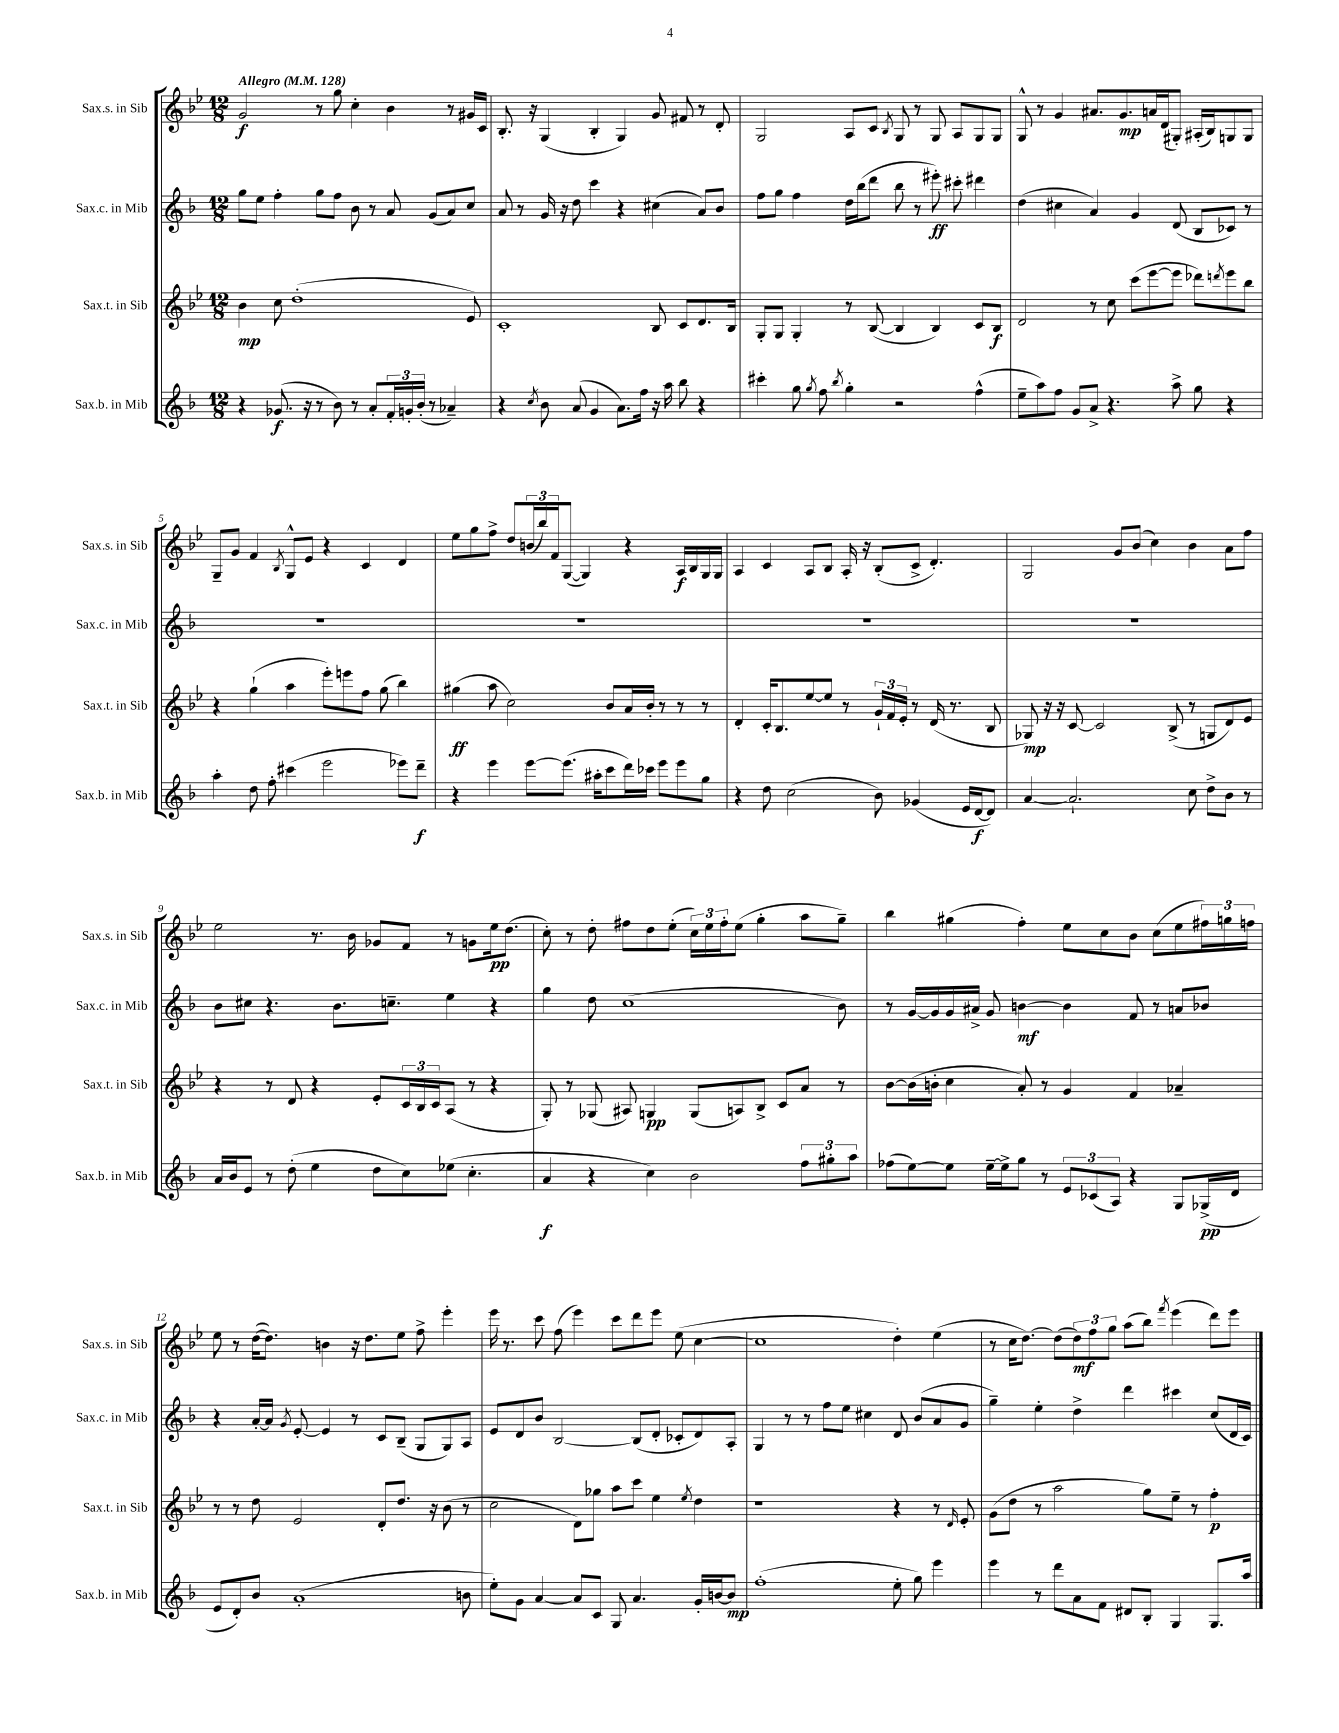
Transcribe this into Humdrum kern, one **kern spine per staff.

**kern	**dynam	**kern	**dynam	**kern	**dynam	**kern	**dynam
*part4	*part4	*part3	*part3	*part2	*part2	*part1	*part1
*staff4	*staff4	*staff3	*staff3	*staff2	*staff2	*staff1	*staff1
*I"Sax.b. in Mib	*	*I"Sax.t. in Sib	*	*I"Sax.c. in Mib	*	*I"Sax.s. in Sib	*
*I'Sax.b. in Mib	*	*I'Sax.t. in Sib	*	*I'Sax.c. in Mib	*	*I'Sax.s. in Sib	*
*clefG2	*	*clefG2	*	*clefG2	*	*clefG2	*
*k[b-]	*	*k[b-e-]	*	*k[b-]	*	*k[b-e-]	*
*M12/8	*	*M12/8	*	*M12/8	*	*M12/8	*
*MM128	*	*MM128	*	*MM128	*	*MM128	*
=1	=1	=1	=1	=1	=1	=1	=1
!	!	!	!	!	!	!LO:TX:a:B:t=Allegro	!
4r	.	4b-\	mp	8gg\L	.	2g/	f
.	.	.	.	8ee\J	.	.	.
(8.g-X/	f	8cc\	.	4ff'\	.	.	.
.	.	(1dd'	.	.	.	.	.
16r	.	.	.	.	.	.	.
8r	.	.	.	8gg\L	.	8r	.
8b-\)	.	.	.	8ff\J	.	8gg\	.
8r	.	.	.	8b-\	.	4cc'\	.
8a'/L	.	.	.	8r	.	.	.
24f'/L	.	.	.	8a/	.	4b-\	.
24gn'/	.	.	.	.	.	.	.
(24b-'/JJ	.	.	.	.	.	.	.
8r	.	.	.	(8g/L	.	.	.
4a-X~/)	.	.	.	8a/)	.	8r	.
.	.	8e-/)	.	8cc/J	.	16g#X/LL	.
.	.	.	.	.	.	16c/JJ	.
=2	=2	=2	=2	=2	=2	=2	=2
4r	.	1c'	.	8a/	.	8.B-'/	.
.	.	.	.	8r	.	.	.
.	.	.	.	.	.	16r	.
8qcc/	.	.	.	.	.	.	.
8b-\	.	.	.	16g/	.	(4G/	.
.	.	.	.	16r	.	.	.
(8a/	.	.	.	8dd\	.	.	.
4g/	.	.	.	4ccc\	.	4B-'/	.
8.a\L)	.	.	.	4r	.	4G/)	.
16ff\Jk	.	.	.	.	.	.	.
16r	.	8B-/	.	(4cc#X\	.	8g/	.
16aa\	.	.	.	.	.	.	.
8bb-\	.	8c/L	.	.	.	8f#X/	.
4r	.	8.d/	.	8a/L)	.	8r	.
.	.	.	.	8b-/J	.	8d'/	.
.	.	16B-/Jk	.	.	.	.	.
=3	=3	=3	=3	=3	=3	=3	=3
4ccc#X'\	.	8G'/L	.	8ff\L	.	2G/	.
.	.	8G/J	.	8gg\J	.	.	.
8gg\	.	4G'/	.	4ff\	.	.	.
8qgg/	.	.	.	.	.	.	.
8ff\	.	.	.	.	.	.	.
8qbb-/	.	.	.	.	.	.	.
4gg'\	.	8r	.	16dd\LL	.	8A/L	.
.	.	.	.	(16bb-\J	.	.	.
.	.	([8B-/	.	8ddd\J	.	8c/J	.
.	.	.	.	.	.	8qB-/	.
2r	.	4B-/]	.	8bb-\	.	8G/	.
.	.	.	.	8r	.	8r	.
.	.	4B-/)	.	8eee#X'\)	ff	8G/	.
.	.	.	.	8ccc#X'\	.	8A/L	.
(4ff^^\	.	8c/L	.	4ddd#X\	.	8G/	.
.	.	8B-/J	f	.	.	8G/J	.
=4	=4	=4	=4	=4	=4	=4	=4
8ee~\L	.	2d/	.	(4dd\	.	8G^^/	.
8aa\)	.	.	.	.	.	8r	.
8ff\J	.	.	.	4cc#X\	.	4g/	.
8g/L	.	.	.	.	.	.	.
8a^/J	.	8r	.	4a/)	.	8.a#X/L	.
4.r	.	8cc\	.	.	.	.	.
.	.	.	.	.	.	8.g/	mp
.	.	(8ccc\L	.	4g/	.	.	.
.	.	[8eee-\	.	.	.	16an/L	.
.	.	.	.	.	.	(16d/J	.
8aa^\	.	8eee-\J]	.	(8d/	.	8G#X'/J)	.
8gg\	.	8ddd-X\L)	.	8B-/L	.	(16A#X'/LL	.
.	.	.	.	.	.	16B-/J)	.
.	.	8qdddn/	.	.	.	.	.
4r	.	8eee-\	.	8c-X/J)	.	8Gn/	.
.	.	8bb-\J	.	8r	.	8G/J	.
!!LO:LB:g=z
=5	=5	=5	=5	=5	=5	=5	=5
4aa'\	.	4r	.	1.r	.	8G~/L	.
.	.	.	.	.	.	8g/J	.
8dd\	.	(4gg`\	.	.	.	4f/	.
8ff'\	.	.	.	.	.	.	.
.	.	.	.	.	.	8qB-/	.
(4ccc#X\	.	4aa\	.	.	.	8G^^/L	.
.	.	.	.	.	.	8e-/J	.
2eee\	.	8eee-'\L)	.	.	.	4r	.
.	.	8eeen\	.	.	.	.	.
.	.	8ff\J	.	.	.	4c/	.
.	.	(8gg\	.	.	.	.	.
8eee-X\L)	.	4bb-\)	.	.	.	4d/	.
8ddd~\J	f	.	.	.	.	.	.
=6	=6	=6	=6	=6	=6	=6	=6
4r	.	(4gg#X\	ff	1.r	.	8ee-\L	.
.	.	.	.	.	.	8gg\	.
4eee\	.	8aa\	.	.	.	8ff^\J	.
.	.	2cc\)	.	.	.	8dd/L	.
[8eee\L	.	.	.	.	.	(24bn/L	.
.	.	.	.	.	.	24bb-/)	.
.	.	.	.	.	.	24f/J	.
(8.eee\J]	.	.	.	.	.	([8G/J	.
.	.	.	.	.	.	4G/])	.
16aa#X'\KL	.	.	.	.	.	.	.
8ccc\	.	8b-/L	.	.	.	.	.
16ddd\L)	.	16a/L	.	.	.	4r	.
16ccc-X\JJ	.	16b-'/JJ	.	.	.	.	.
8eee\L	.	8r	.	.	.	.	.
8eee\	.	8r	.	.	.	16A/LL	f
.	.	.	.	.	.	16B-/	.
8gg\J	.	8r	.	.	.	16G/	.
.	.	.	.	.	.	16G/JJ	.
=7	=7	=7	=7	=7	=7	=7	=7
4r	.	4d'/	.	1.r	.	4A/	.
8dd\	.	16c'/KL	.	.	.	4c/	.
.	.	8.B-/	.	.	.	.	.
(2cc\	.	.	.	.	.	.	.
.	.	[8ee-/	.	.	.	8A/L	.
.	.	8ee-/J]	.	.	.	8B-/J	.
.	.	8r	.	.	.	16A'/	.
.	.	.	.	.	.	16r	.
8b-\)	.	24g`/LL	.	.	.	(8B-'/L	.
.	.	24f/	.	.	.	.	.
.	.	24e-'/JJ	.	.	.	.	.
(4g-X/	.	8r	.	.	.	8c^/J	.
.	.	(16d/	.	.	.	4.d'/)	.
.	.	8.r	.	.	.	.	.
16e/LL	.	.	.	.	.	.	.
[16d/J	f	.	.	.	.	.	.
8d/J])	.	8B-/	.	.	.	.	.
=8	=8	=8	=8	=8	=8	=8	=8
[4a/	.	8G-X/)	mp	1.r	.	2G/	.
.	.	16r	.	.	.	.	.
.	.	16r	.	.	.	.	.
2.a`/]	.	[8c/	.	.	.	.	.
.	.	2c/]	.	.	.	.	.
.	.	.	.	.	.	8g/L	.
.	.	.	.	.	.	(8b-/J	.
.	.	.	.	.	.	4cc\)	.
.	.	(8B-^/	.	.	.	.	.
8cc\	.	8r	.	.	.	4b-\	.
8dd^\L	.	8Gn/L	.	.	.	.	.
8b-\J	.	8d/)	.	.	.	8a\L	.
8r	.	8e-/J	.	.	.	8ff\J	.
!!LO:LB:g=z
=9	=9	=9	=9	=9	=9	=9	=9
16a/LL	.	4r	.	8b-\L	.	2ee-\	.
16b-/J	.	.	.	.	.	.	.
8e/J	.	.	.	8cc#X\J	.	.	.
8r	.	8r	.	4.r	.	.	.
(8dd'\	.	8d/	.	.	.	.	.
4ee\	.	4r	.	.	.	8.r	.
.	.	.	.	8.b-\L	.	.	.
.	.	.	.	.	.	16b-\	.
8dd\L	.	8e-'/L	.	.	.	8g-X/L	.
.	.	.	.	8.ccn~\J	.	.	.
8cc\)	.	24c/L	.	.	.	8f/J	.
.	.	24B-/	.	.	.	.	.
.	.	24c/J	.	.	.	.	.
(8ee-X\J	.	(8A/J	.	4ee\	.	8r	.
4.cc'\	.	8r	.	.	.	8gn\L	.
.	.	4r	.	4r	.	16ee-\k	pp
.	.	.	.	.	.	(8.dd\J	.
=10	=10	=10	=10	=10	=10	=10	=10
4a/	f	8G'/)	.	4gg\	.	8cc'\)	.
.	.	8r	.	.	.	8r	.
4r	.	(8G-X/	.	8dd\	.	8dd'\	.
.	.	8A#X/)	.	(1cc	.	8ff#X\L	.
4cc\)	.	4Gn/	pp	.	.	8dd\	.
.	.	.	.	.	.	(8ee-'\J	.
2b-\	.	(8G/L	.	.	.	24cc\LL)	.
.	.	.	.	.	.	24ee-\	.
.	.	.	.	.	.	24ff#'\J	.
.	.	8An/)	.	.	.	(8ee-\J	.
.	.	8B-^/J	.	.	.	4gg'\	.
.	.	8c/L	.	.	.	.	.
12ff\L	.	8a/J	.	.	.	8aa\L	.
12gg#X'\	.	.	.	.	.	.	.
.	.	8r	.	8b-\)	.	8gg~\J)	.
12aa\J	.	.	.	.	.	.	.
=11	=11	=11	=11	=11	=11	=11	=11
(8ff-X\L	.	[8b-\L	.	8r	.	4bb-\	.
[8ee\)	.	(16b-\L]	.	[16g/LL	.	.	.
.	.	16bn'\JJ	.	16g/]	.	.	.
8ee\J]	.	4cc\	.	16g/	.	(4gg#X\	.
.	.	.	.	16a#X^/JJ	.	.	.
[16ee~\LL	.	.	.	8g/	.	.	.
16ee^\J]	.	.	.	.	.	.	.
8gg\J	.	8a'/)	.	[4bn\	mf	4ff'\)	.
8r	.	8r	.	.	.	.	.
12e/L	.	4g/	.	4b\]	.	8ee-\L	.
(12c-X/	.	.	.	.	.	.	.
.	.	.	.	.	.	8cc\	.
12A/J)	.	.	.	.	.	.	.
4r	.	4f/	.	8f/	.	8b-\J	.
.	.	.	.	8r	.	(8cc\L	.
8G/L	.	4a-X~/	.	8an/L	.	8ee-\	.
(16G-X^/L	pp	.	.	8b-X/J	.	24ff#X\L)	.
.	.	.	.	.	.	24ggn\	.
16d/JJ	.	.	.	.	.	.	.
.	.	.	.	.	.	24ffn\JJ	.
!!LO:LB:g=z
=12	=12	=12	=12	=12	=12	=12	=12
8e/L	.	8r	.	4r	.	8ee-\	.
8d'/)	.	8r	.	.	.	8r	.
8b-/J	.	8dd\	.	[16a'/LL	.	([16dd\KL	.
.	.	.	.	16a/JJ]	.	8.dd\J])	.
.	.	.	.	8qg/	.	.	.
(1a'	.	2e-/	.	[8e'/	.	.	.
.	.	.	.	4e/]	.	4bn\	.
.	.	.	.	8r	.	16r	.
.	.	.	.	.	.	8.dd\L	.
.	.	8d'/L	.	8c/L	.	.	.
.	.	8.dd/J	.	(8B-~/J	.	8ee-\J	.
.	.	.	.	8G/L	.	8ff^\	.
.	.	16r	.	.	.	.	.
.	.	(8b-\	.	8G/)	.	4eee-'\	.
8bn\	.	8r	.	8A/J	.	.	.
=13	=13	=13	=13	=13	=13	=13	=13
8ee'\L)	.	2cc\	.	8e/L	.	16eee-\	.
.	.	.	.	.	.	8.r	.
8g\J	.	.	.	8d/	.	.	.
[4a/	.	.	.	8b-/J	.	8ccc\	.
.	.	.	.	[2B-/	.	(8ff\	.
8a/L]	.	8d\L)	.	.	.	4eee-\)	.
8c/J	.	8gg-X\J	.	.	.	.	.
8G/	.	8aa\L	.	.	.	8ccc\L	.
4.a/	.	8ccc\J	.	(8B-/L]	.	8ddd\	.
.	.	4ee-\	.	8d'/J	.	8eee-\J	.
.	.	.	.	8c-X'/L	.	(8ee-\	.
.	.	8qee-/	.	.	.	.	.
16g'/LL	.	4dd\	.	8d/)	.	[4cc\	.
[16bn/J	.	.	.	.	.	.	.
8b/J]	mp	.	.	8A'/J	.	.	.
=14	=14	=14	=14	=14	=14	=14	=14
(1ff'	.	1r	.	4G/	.	1cc]	.
.	.	.	.	8r	.	.	.
.	.	.	.	8r	.	.	.
.	.	.	.	8ff\L	.	.	.
.	.	.	.	8ee\J	.	.	.
.	.	.	.	4cc#X\	.	.	.
8ee'\	.	4r	.	8d/	.	4dd'\)	.
8gg\)	.	.	.	(8b-/L	.	.	.
4eee\	.	8r	.	8a/	.	(4ee-\	.
.	.	16qqd/	.	.	.	.	.
.	.	8e-'/	.	8g/J	.	.	.
=15	=15	=15	=15	=15	=15	=15	=15
4eee\	.	(8g\L	.	4gg~\)	.	8r	.
.	.	8dd\J	.	.	.	16cc\KL	.
.	.	.	.	.	.	[8.dd\J)	.
8r	.	8r	.	4ee'\	.	.	.
8ddd\L	.	2aa\	.	.	.	(8dd\L]	.
8a\	.	.	.	4dd^\	.	12dd\)	mf
.	.	.	.	.	.	12ff\	.
8f\J	.	.	.	.	.	.	.
.	.	.	.	.	.	12gg\J	.
8d#X/L	.	.	.	4ddd\	.	(8aa\L	.
8B-'/J	.	8gg\L)	.	.	.	8bb-\J)	.
.	.	.	.	.	.	8qfff/	.
4G/	.	8ee-~\J	.	4ccc#X\	.	(4eee-\	.
.	.	8r	.	.	.	.	.
8.G/L	.	4ff'\	p	(8cc/L	.	8ddd\L)	.
.	.	.	.	16d/L	.	8eee-\J	.
16aa/Jk	.	.	.	16c/JJ)	.	.	.
==	==	==	==	==	==	==	==
*-	*-	*-	*-	*-	*-	*-	*-
